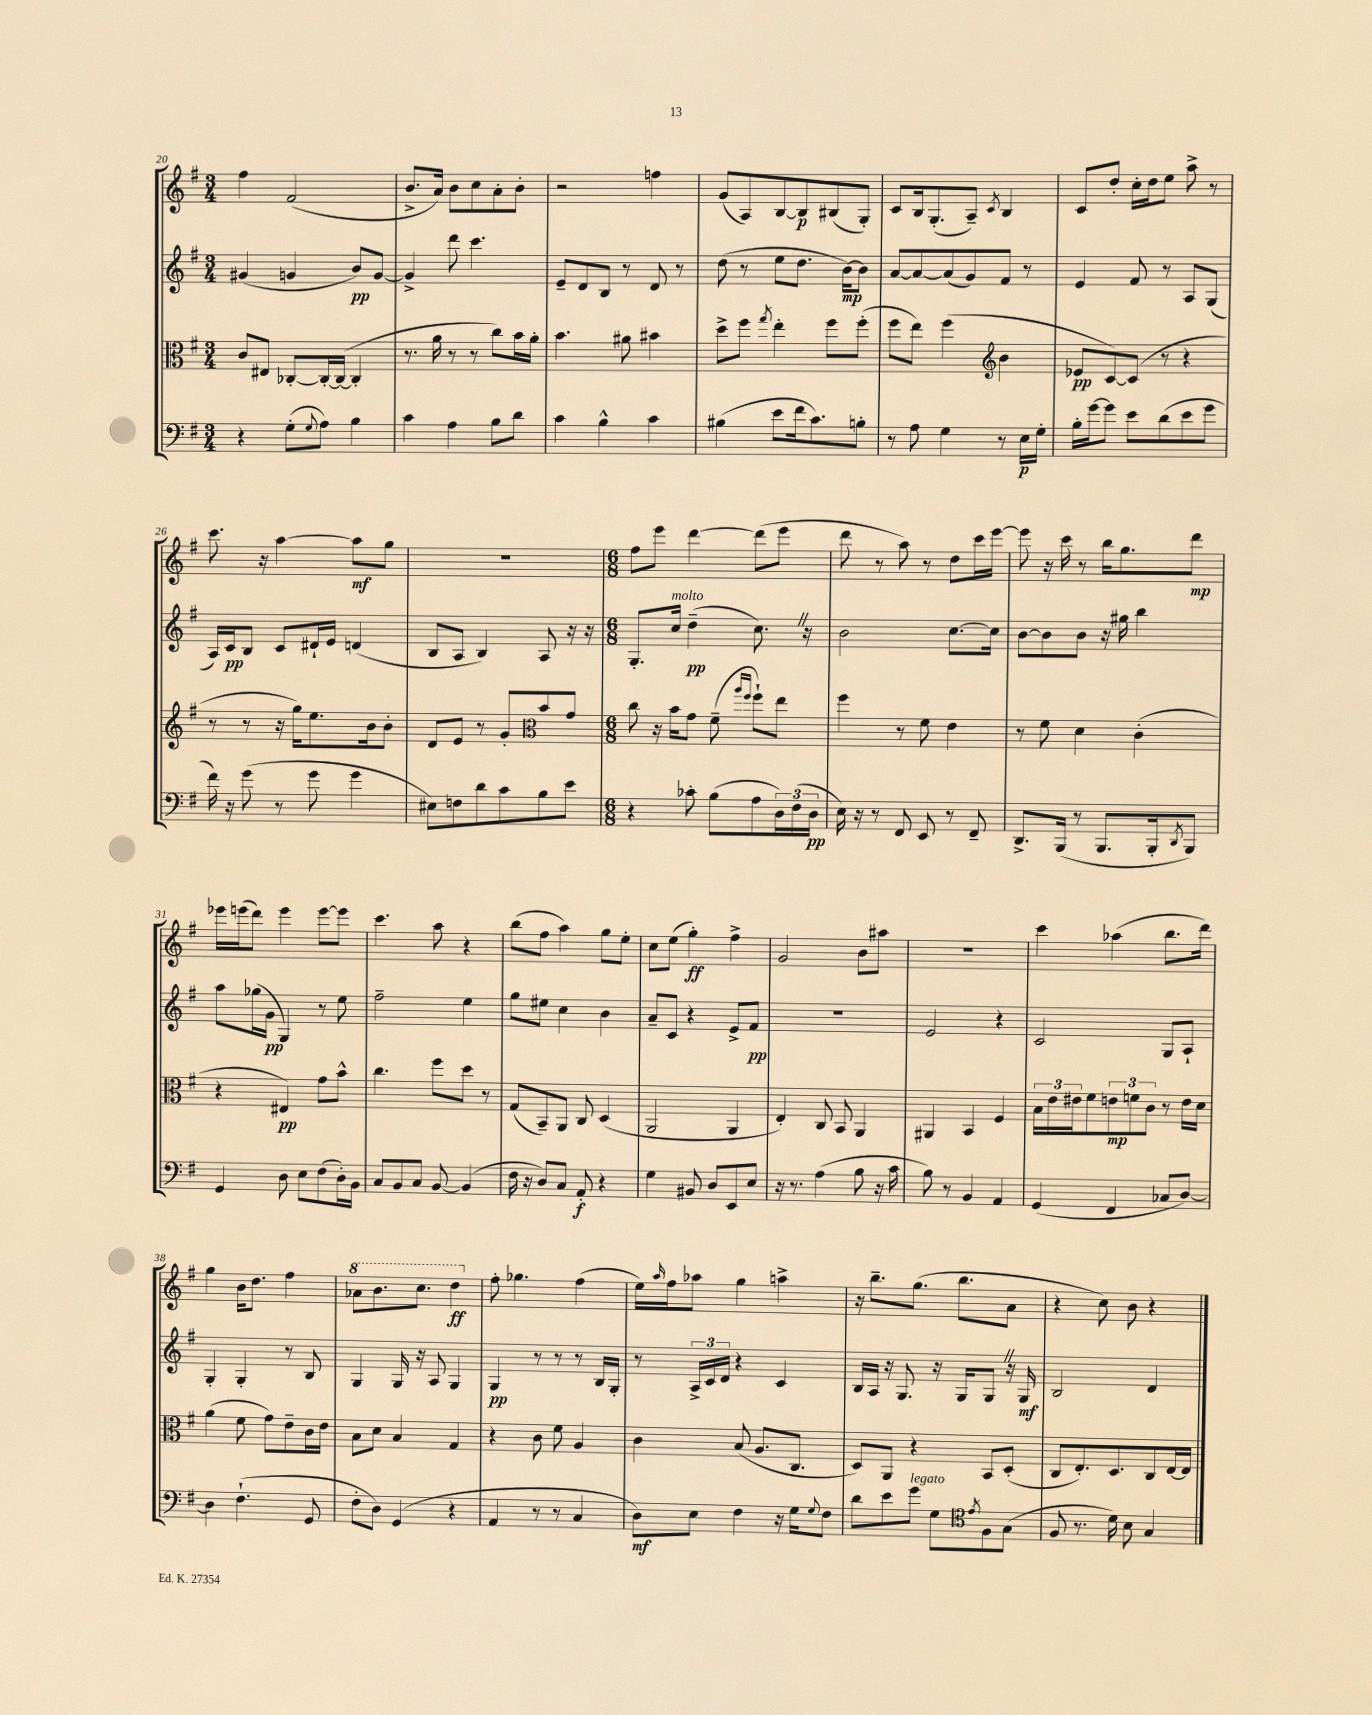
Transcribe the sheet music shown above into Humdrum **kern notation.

**kern	**kern	**kern	**kern
*staff4	*staff3	*staff2	*staff1
*clefF4	*clefC3	*clefG2	*clefG2
*k[f#]	*k[f#]	*k[f#]	*k[f#]
*M3/4	*M3/4	*M3/4	*M3/4
4r	8c/L	(4g#/	4ff#\
.	8E#/J	.	.
(8G'\L	[8C-'/L	4g/	(2f#/
8qqG/	.	.	.
8A\J)	16C-'/_L	.	.
.	(16C-/_JJ	.	.
4B\	4C-'/]	8b/L)	.
.	.	[8g/J	.
=	=	=	=
4c\	8.r	4g^/]	8.b^/L
.	16a\	.	16a/Jk)
4A\	8r	8ddd\	8b\L
.	8r	4.ccc\	8cc\
8B\L	8cc\L)	.	8a'\
8d\J	16b\L	.	8b'\J
.	16a'\JJ	.	.
=	=	=	=
4c\	4.b\	8e~/L	2r
.	.	8d/	.
4B^^\	.	8B/J	.
.	8a#\	8r	.
4c\	4b#\	8d/	4ff\
.	.	8r	.
=	=	=	=
(4B#\	8dd^\L	(8dd\	(8g/L
.	8ff#\J	8r	8A/)
.	8qgg/	.	.
8e\L	4ee'\	8ee\L	[8B/
16f#\k	.	8.dd\J	8B/]
8.c\)	.	.	.
.	8ff#\L	.	(8B#/
.	.	[16b\LK)	.
8B'\J	(8ff#'\J	8b\]J	8G'/J)
=	=	=	=
8r	8ff#\L	[8a/L	8c/L
8A\	8ee\J)	8a/_	16B/k
.	.	.	(8.G'/
4G\	(4ff#\	(8a/]	.
.	.	8g/)	8A~/J)
.	.	.	8qc/
8r	4b\	8f#/J	4B/
16E\LL	.	8r	.
16G'\JJ	.	.	.
=	=	=	=
*	*clefG2	*	*
16B'\LL	8e-/L	4e/	8c/L
[16g\J	.	.	.
8g\]J	[8c/)	.	8dd'/J
8e\L	(8c/]J	8f#/	16cc'\LL
.	.	.	16dd\J
(8d\	8r	8r	8ee\J
8e\	4r	8A/L	8aa^\
8g\J	.	(8G/J	8r
=	=	=	=
16f#\)	8r	16A/LL)	8.ccc\
16r	.	16c/J	.
(8g\	8r	8B/J	.
.	.	.	16r
8r	16r	8c/L	[4aa\
.	16gg\LK)	.	.
8g\	8.ee\	16d#`/L	.
.	.	16e/JJ	.
4g\	.	(4d/	8aa\]L
.	16b\k	.	.
.	8b'\J	.	8gg\J
=	=	=	=
8E#\L)	8d/L	8B/L	2.r
8F\	8e/J	8A/J	.
8d\	8r	4B/)	.
8c\	8g'/L	.	.
8B\	8b/	8A/	.
8e\J	8g/J	16r	.
.	.	16r	.
=	=	=	=
*	*clefC3	*	*
*M6/8	*M6/8	*M6/8	*M6/8
4r	8cc\	8.G'/L	8ff#\L
.	16r	.	8eee\J
.	16b\LK	16cc/Jk	.
8c-'\	8g\J	(4dd~\	[4ddd\
(8B\L	(8f#~\	.	.
.	16qqaa/LL	.	.
.	16qqff#/JJ	.	.
8A\	8ff#`\L)	8.cc\)	(8ddd\]L
24D\L)	8ee\J	.	8eee\J
(24F#\	.	.	.
.	.	16r	.
24D\JJ	.	.	.
=	=	=	=
16E\)	4ff#\	2b\	8ddd\
16r	.	.	.
8r	.	.	8r
8FF#/	8r	.	8aa\)
8EE/	8f#\	.	8r
8r	4e\	[8.cc\L	8dd\L
8FF#~/	.	.	16ccc\L
.	.	16cc\]Jk	[16eee\JJ
=	=	=	=
8.DD^/L	8r	[8b\L	8eee\]
.	8f#\	8b\]	16r
(16BBB/Jk	.	.	16ccc\
8r	4d\	8b\J	8r
8.BBB/L	.	16r	16bb\LK
.	.	16gg#\	8.gg\
.	(4c'\	4bb\	.
16BBB'/k	.	.	.
8qDD/	.	.	.
8BBB/J)	.	.	8ddd\J
=	=	=	=
4GG/	4r	8aa\L	16eee-\LL
.	.	.	(16eee\J
.	.	(16gg-\L	8ddd\J)
.	.	16g\JJ	.
8D\	4E#/)	4G/)	4eee\
8E\L	.	.	.
(8F#\	8g\L	8r	[8eee\L
16D'\L)	8b^^\J	8ee\	8eee\]J
16BB\JJ	.	.	.
=	=	=	=
8C/L	4.cc\	2ff#~\	4.ccc\
8BB/	.	.	.
8C/J	.	.	.
[8BB/	8ff#\L	.	8aa\
(4BB/]	8dd\J	4ee\	4r
.	8r	.	.
=	=	=	=
16F#\	(8G/L	8gg\L	(8bb\L
16r	.	.	.
8D/L)	8BB~/)	8ee#\J	8ff#\J
8C/J	8AA/J	4cc\	4aa\)
8AA'/	8C/	.	.
4r	(4D/	4b\	8gg\L
.	.	.	8ee'\J
=	=	=	=
4G\	2AA/	8a~/L	8cc\L
.	.	8c/J	(8ee\J
8BB#/	.	4r	4gg'\)
8D/L	.	.	.
8EE/	4AA/	8e^/L	4ff#^\
8E/J	.	8f#/J	.
=	=	=	=
16r	4E'/)	2.r	2g/
8.r	.	.	.
(4A\	8C/	.	.
.	8BB/	.	.
8B\	4AA/	.	8b\L
16r	.	.	8aa#\J
16c\	.	.	.
=	=	=	=
8B\)	4AA#/	2e/	2.r
8r	.	.	.
4BB/	4BB/	.	.
4AA/	4F#/	4r	.
=	=	=	=
(4GG/	24B\LL	2c/	4ccc\
.	24e\	.	.
.	24e#\J	.	.
.	8f#\	.	.
4FF#/	12e\	.	(4aa-\
.	12f\	.	.
.	12c\J	.	.
8C-/L	8r	8G/L	8.bb\L
[8D/J)	16e\LL	8A`/J	.
.	16d\JJ	.	16ddd\Jk)
=	=	=	=
4D\]	(4a\	4G'/	4gg\
(4.F#`\	8f#\	4G'/	16b\LK
.	.	.	8.dd\J
.	8g\L)	.	.
.	8e~\	8r	4ff#\
8GG/	16c\L	8B/	.
.	16e\JJ	.	.
=	=	=	=
8F#'\L	8B\L	4G/	8aa-\L
8D\J)	8d\J	.	8.bb\
(4GG/	4B/	16G/	.
.	.	16r	8.ccc\J
.	.	8A/	.
4r	4G/	4G/	4ddd\
=	=	=	=
4AA/	4r	4G/	8ff#'\
.	.	.	4.gg-\
8r	8c\	8r	.
8r	8f#\	8r	.
4C/	4A/	8r	(4ff#\
.	.	16B/LL	.
.	.	16G'/JJ	.
=	=	=	=
8D\L)	4c\	8r	16ee\LL)
.	.	.	16qqaa/
.	.	.	16ff#\J
8E\J	.	24A^/LL	8aa-\J
.	.	24c/	.
.	.	24d/JJ	.
4F#\	(8B/	4r	4gg\
.	8.A/L	.	.
16r	.	4c/	4aa^\
16G\LK	8.C/J	.	.
8qqG/	.	.	.
8F#\J	.	.	.
=	=	=	=
8d\L	8D/L)	16B/LL	16r
.	.	16A/JJ	8.bb~\L
8e\	8AA/J	16r	.
.	.	8.G/	.
8g\J	4r	.	(8.gg\J
8G\L	.	16r	.
.	.	16G/LK	8.bb\L
8qA/	.	.	.
8F#\	8BB/L	8G/J	.
(8G\J	(8D'/J	16r	8a\J
.	.	16G/	.
=	=	=	=
*clefC4	*	*	*
8F#/	8C/L	2B/	4r
8.r	8.E'/)	.	.
.	.	.	8cc\)
16d\)	8.D/	.	.
8B\	.	.	8b\
4G/	8C/	4d/	4r
.	[16E/L	.	.
.	16E/]JJ	.	.
==	==	==	==
*-	*-	*-	*-
